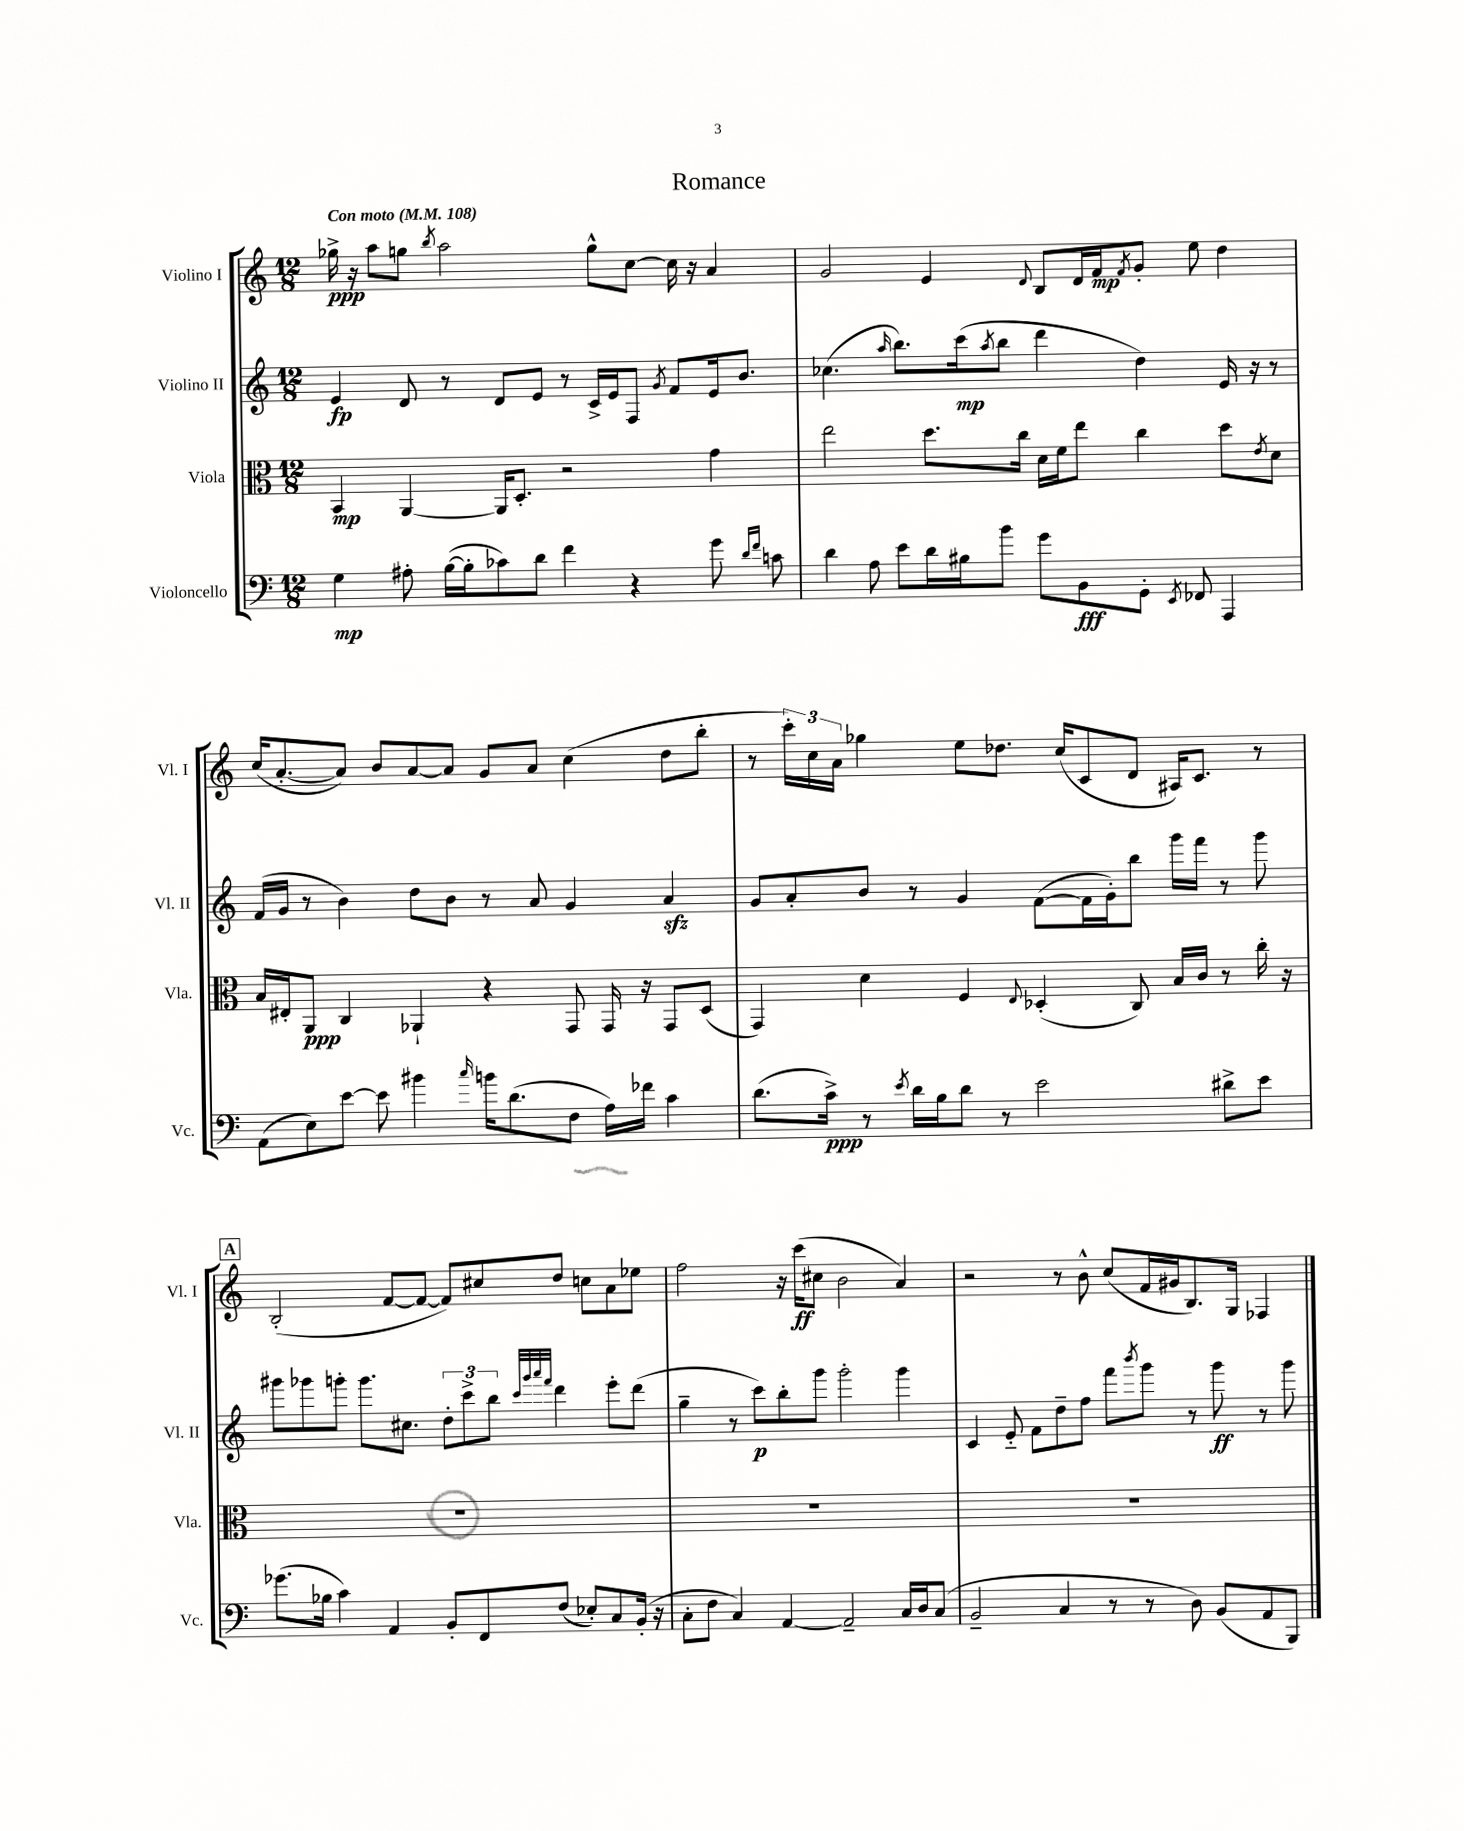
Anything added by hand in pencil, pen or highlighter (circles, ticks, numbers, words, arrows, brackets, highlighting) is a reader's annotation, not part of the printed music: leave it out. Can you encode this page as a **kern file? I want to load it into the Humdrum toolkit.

**kern	**kern	**kern	**kern
*staff4	*staff3	*staff2	*staff1
*clefF4	*clefC3	*clefG2	*clefG2
*k[]	*k[]	*k[]	*k[]
*M12/8	*M12/8	*M12/8	*M12/8
*MM108	*MM108	*MM108	*MM108
4G	4BB	4e	16gg-^
.	.	.	16r
.	.	.	8aa
8A#'	[4AA	8d	8gg
.	.	.	8qbb
([16B	.	8r	2aa
16B']	.	.	.
8c-)	16AA]	8d	.
.	8.D'	.	.
8d	.	8e	.
4f	2r	8r	.
.	.	16c^	8gg^^
.	.	16e	.
4r	.	8F	[8cc
.	.	8qg	.
.	.	8f	16cc]
.	.	.	16r
8g	4g	16e	4a
.	.	8.b	.
16qqd	.	.	.
16qqf	.	.	.
8c	.	.	.
=	=	=	=
4d	2ee	(4.cc-	2g
8A	.	.	.
.	.	16qqaa	.
8e	.	8.bb)	.
16d	8.dd	.	4e
16B#	.	(16ccc	.
.	.	8qaa	.
8b	.	8bb	.
.	16cc	.	.
.	.	.	8qqd
8g	16d	4ddd	8B
.	16f	.	.
8BB	8ee	.	16d
.	.	.	16f
.	.	.	8qf
8GG'	4cc	4dd)	8g'
8qEE	.	.	.
8FF-	.	.	8ee
4AAA	8dd	16e	4dd
.	.	16r	.
.	8qe	.	.
.	8d	8r	.
=	=	=	=
(8AA	16B	(16f	(16cc
.	16E#'	16g	[8.a'
8E)	8AA	8r	.
[8e	4C	4b)	8a])
8e]	.	.	8b
4b#	4AA-`	8dd	[8a
.	.	8b	8a]
16qqcc	.	.	.
16b	4r	8r	8g
(8.d	.	.	.
.	.	8a	8a
8F	8GG	4g	(4cc
16A)	16GG	.	.
16f-	16r	.	.
4c	8GG	4a	8dd
.	(8D	.	8bb'
=	=	=	=
(8.d	4GG)	8g	8r
.	.	8a'	24ccc')
.	.	.	24cc
16c^)	.	.	.
.	.	.	24a
8r	4d	8b	4gg-
8qe	.	.	.
16d	.	8r	.
16B	.	.	.
8d	4F	4g	8ee
8r	.	.	8.dd-
.	8qqE	.	.
2e	(4D-'	([8f	.
.	.	.	(16cc
.	.	16f]	8c
.	.	16g')	.
.	8C)	8bb	8d
.	16B	16ggg	16A#)
.	16c	16fff	8.c
8d#^	8r	8r	.
8e	16cc'	8ggg	8r
.	16r	.	.
=	=	=	=
(8.g-	1.r	8ggg#	(2B'
.	.	8ggg-	.
16B-	.	.	.
4c)	.	8ggg'	.
.	.	8.ggg	.
4AA	.	.	[8f
.	.	8.cc#	.
.	.	.	8f_
8BB'	.	12dd'	8f])
.	.	12ccc^	.
8FF	.	.	8cc#
.	.	12bb	.
.	.	32qqccc	.
.	.	32qqggg	.
.	.	32qqaaa	.
.	.	32qqfff	.
(8F	.	4ddd	8dd
8E-')	.	.	8cc
8C	.	8eee'	8a
(16BB'	.	(8ddd	8ee-
16r	.	.	.
=	=	=	=
8C'	1.r	4gg~	2ff
8F	.	.	.
4C)	.	8r	.
.	.	8ccc)	.
[4AA	.	8bb'	16r
.	.	.	(16ccc
.	.	8ggg	8cc#
2AA~]	.	2ggg'	2b
16C	.	4ggg	4a)
16D	.	.	.
(8C	.	.	.
=	=	=	=
2BB~	1.r	4c	2r
.	.	8e'~	.
.	.	8f	.
4C	.	8dd~	8r
.	.	8ff	8b^^
8r	.	8fff	(8cc
.	.	8qbbb	.
8r	.	8ggg	16f
.	.	.	16g#
8D)	.	8r	8.B)
(8BB	.	8ggg	.
.	.	.	16G
8AA	.	8r	4F-
8BBB)	.	8ggg	.
==	==	==	==
*-	*-	*-	*-
